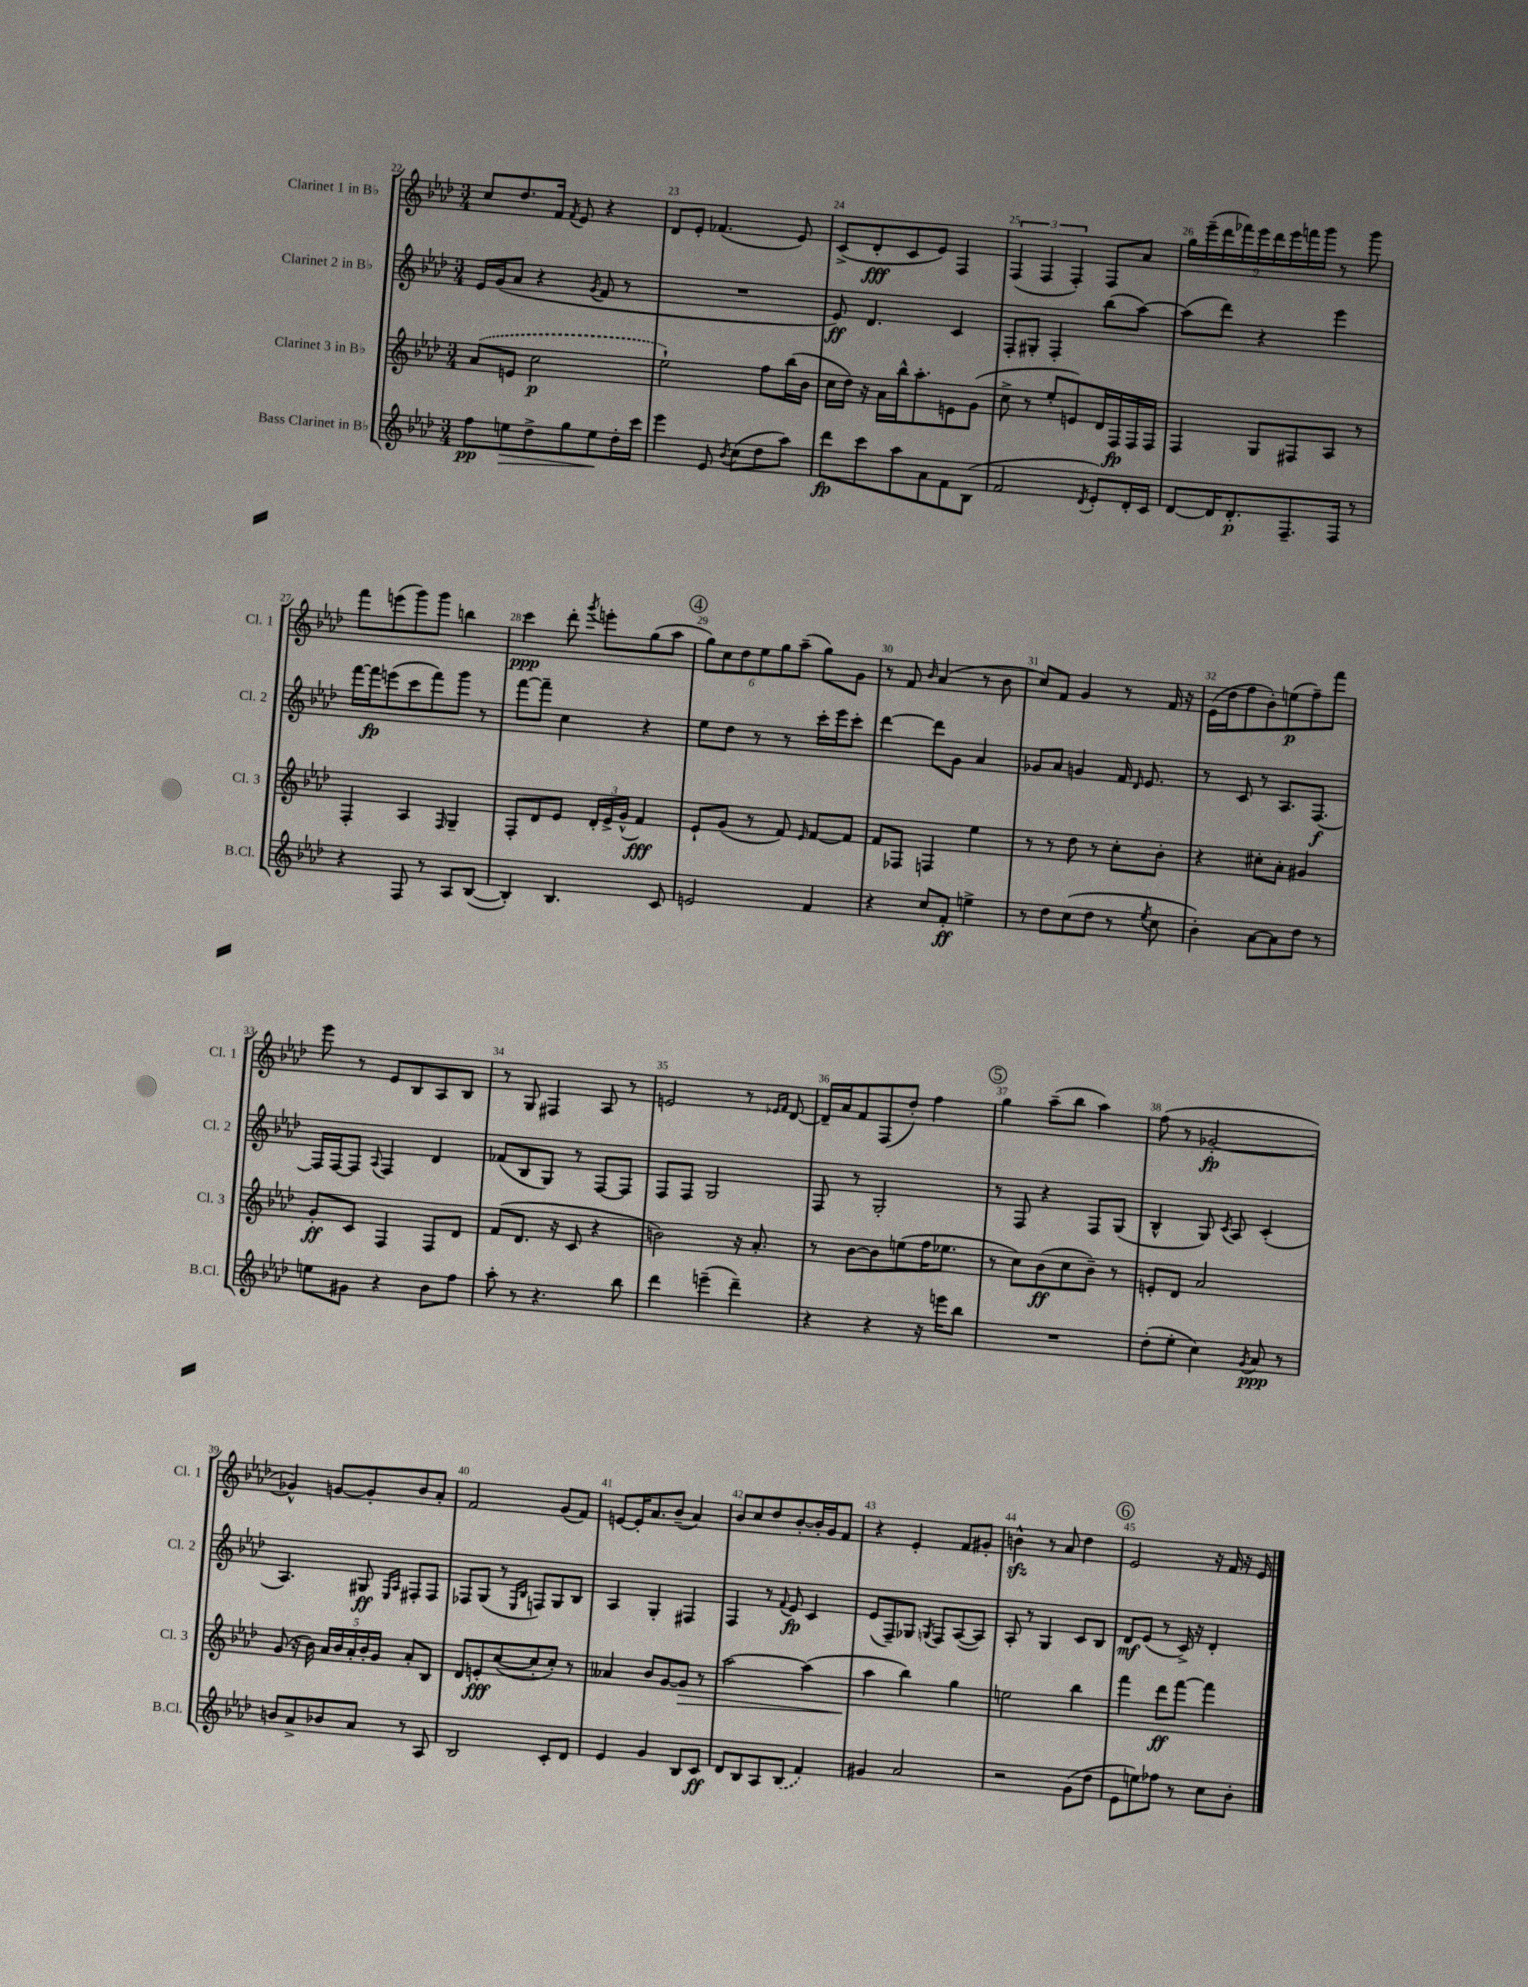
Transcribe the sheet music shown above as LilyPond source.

<<
\new StaffGroup <<
\new Staff = "s0" \with { instrumentName = "Clarinet 1 in Bb" shortInstrumentName = "Cl. 1" } {
    \clef treble \key aes \major \numericTimeSignature \time 3/4
    \autoBeamOff c''8[ des''8. f'16] \acciaccatura { f'8 } ees'8 r4 |
    des'8[ ees'8]-. fes'4.( ees'8) |
    c'8[->( des'8-.\fff c'8 ees'8]) f4 |
    \tuplet 3/2 { f4( f4 f4-.) } f8[ aes'8] |
    \tuplet 9/8 { g''16[ ees'''16--( des'''16 fes'''16) ees'''16 des'''16 ees'''16 f'''16 g'''16] } r8 g'''8 |
    f'''8[ e'''8( g'''8) g'''8] b''4 |
    c'''4\ppp des'''8-. \acciaccatura { g'''8 } e'''8[-. g''8( aes''8] |
    \mark \markup { \circle "4" } \tuplet 6/4 { g''8[) c''8 des''8 ees''8 g''8 aes''8]--( } g''8[) g'8] |
    r8 f'8 \grace { bes'16 } aes'4( r8 bes'8 |
    c''8[) f'8] g'4 r8 f'16 r16 |
    ees'16[( des''16 f''8 bes'8-.) e''8\p( f''8--) f'''8] |
    ees'''8 r8 ees'8[ bes8 aes8 bes8] |
    r8 g8 fis4 aes8 r8 |
    e'2 r8 \grace { ees'16[ f'16] } des'8~ |
    des'16[-- aes'16 f'8 f8( des''8]-.) f''4 |
    \mark \markup { \circle "5" } g''4 aes''8[--( bes''8] aes''4) |
    f''8( r8 ges'2~-.\fp |
    ges'4-^) g'8[~ g'8-. bes'8 aes'8]-. |
    f'2 g'8[( f'8]) |
    e'8[~ e'16-. aes'8. bes'8]--( aes'4) |
    bes'8[ c''8 des''8 bes'8~-. bes'16-. g'16 f'8] |
    r4 ees'4-. f'8[ gis'8]-. |
    b'4-^\sfz r8 aes'8 des''4 |
    \mark \markup { \circle "6" } ees'2 r16 f'16 r16 ees'16 \bar "|." |
}
\new Staff = "s1" \with { instrumentName = "Clarinet 2 in Bb" shortInstrumentName = "Cl. 2" } {
    \clef treble \key aes \major \numericTimeSignature \time 3/4
    \autoBeamOff ees'16[ g'16( aes'8] r4 \acciaccatura { g'8 } f'8 r8 |
    R2. |
    ees'8\ff) des'4. c'4 |
    f8[-. gis8]-. f4-. bes''8[( aes''8]~) |
    aes''8[( des'''8]) r4 ees'''4 |
    f'''16[~ f'''16\fp e'''8( c'''8 f'''8) g'''8] r8 |
    f'''8[~ f'''8]-- c''4 r4 |
    \mark \markup { \circle "4" } ees''8[ des''8] r8 r8 c'''16[-. ees'''16 c'''8]-. |
    des'''4~ des'''8[ g'8] aes'4 |
    ges'8[ aes'8] g'4 f'16 \grace { des'16 } ees'8. |
    r8 c'8 r8 aes8.[ f8.]~\f |
    f16[ f16~ f8] \appoggiatura { aes8 } f4 des'4 |
    fes'8[( bes8 g8]) r8 f8[~ f8] |
    f8[ f8] g2 |
    f8 r8 g2-. |
    \mark \markup { \circle "5" } r8 f8 r4 f8[ g8]( |
    bes4-^ g8) \acciaccatura { c'8 } aes8 c'4-.( |
    aes4.) gis8\ff \grace { ees16[ aes16] } fis8[-. fis8] |
    fes8[ g8]( r8 \grace { ees16[ bes16] } f8[) g8 bes8] |
    aes4 g4-. fis4 |
    f4 r8 \appoggiatura { f'8 } ees'8\fp c'4 |
    ees'8[( f8--) ges8] \acciaccatura { g8 } f8[ aes8~( aes8]) |
    aes8-. r8 g4 c'8[ bes8] |
    \mark \markup { \circle "6" } des'8[\mf ees'8]( r8 c'16->) r16 des'4-. \bar "|." |
}
\new Staff = "s2" \with { instrumentName = "Clarinet 3 in Bb" shortInstrumentName = "Cl. 3" } {
    \clef treble \key aes \major \numericTimeSignature \time 3/4
    \autoBeamOff \once \slurDashed aes'8[( e'8] c''2\p |
    ees''2-!) f''8[ bes''16( bes'16] |
    c''16[ des''16]) r16 aes'16[ bes''16-^ aes''8.-. e'8 g'8]( |
    c''8-> r8 ees''8[-. e'8) des'16 f16\fp f16 f16] |
    f4 g8[ fis8 aes8] r8 |
    f4-. aes4 \grace { f16 } g4-- |
    f8[-. des'8 ees'8] \tuplet 3/2 { des'16[-. ees'16-> g'16]-^( } f'4\fff) |
    \mark \markup { \circle "4" } ees'8[-! g'8]( r8 f'8) \grace { ees'16 } f'8[~ f'8] |
    f'8[ fes8] f4 ees''4 |
    r8 r8 des''8 r8 c''8[-. bes'8]-. |
    r4 cis''8[-. aes'8]-. gis'4 |
    g'8[-.\ff c'8] f4 f8[ des'8] |
    f'8[( des'8.] r16 c'8 r4 |
    b'2) r16 aes'8.-. |
    r8 bes'8[~ bes'8 e''8( f''16 ees''8.] |
    \mark \markup { \circle "5" } r8 c''8[) bes'8\ff( c''8 bes'8]--) r8 |
    e'8[-. des'8] aes'2 |
    g'8( r16 bes'16) \tuplet 5/4 { aes'16[ bes'16 aes'16-. bes'16-. g'16] } aes'8[-. bes8] |
    des'8[ e'8-.\fff c''8~( c''8-. c''8]-.) r8 |
    aeses'4 bes'8[ g'8~ g'8]\> r8 |
    aes''2~ aes''4( |
    aes''4\! bes''4) g''4 |
    e''2 bes''4 |
    \mark \markup { \circle "6" } f'''4 des'''8[\ff f'''8]~ f'''4 \bar "|." |
}
\new Staff = "s3" \with { instrumentName = "Bass Clarinet in Bb" shortInstrumentName = "B.Cl." } {
    \clef treble \key aes \major \numericTimeSignature \time 3/4
    \autoBeamOff f''8[\pp e''8\> des''8-> g''8 e''8\! des''16-. c'''16] |
    ees'''4 ees'8 \acciaccatura { bes'8 } c''8[( des''8 aes''8]) |
    des'''8[\fp c'''8 aes''8 aes'8 f'8 bes8]( |
    f'2 \acciaccatura { des'8 } ees'8[-.) des'16-. c'16] |
    des'8[~ des'16 des'8.-.\p f8.-- f16] r8 |
    r4 f8 r8 aes8[ bes8]~( |
    bes4-.) bes4. c'8 |
    \mark \markup { \circle "4" } e'2 f'4 |
    r4 c''8[ f'8]-.\ff e''4-> |
    r8 des''8[ c''8( des''8] r8 \acciaccatura { ees''8 } c''8 |
    bes'4-.) aes'8[~ aes'8 des''8] r8 |
    e''8[ gis'8] r4 bes'8[ f''8] |
    aes''8-. r8 r4. bes''8 |
    des'''4 e'''4--( des'''4--) |
    r4 r4 r16 e'''16[ bes''8] |
    \mark \markup { \circle "5" } R2. |
    des''8[-.( ees''8]-. c''4) \acciaccatura { g'8 } aes'8\ppp r8 |
    b'8[ aes'8-> bes'8 aes'8] r8 aes8 |
    bes2 c'8[-. des'8] |
    ees'4 g'4 bes8[ c'8]\ff |
    des'8[ bes8 aes8 \once \slurDashed bes8]( f'4) |
    gis'4 aes'2 |
    r2 g'8[( des''8] |
    \mark \markup { \circle "6" } ees'8[ e''8) fes''8] r8 c''8[ bes'8]-. \bar "|." |
}
>>
>>
\layout { \context { \Score currentBarNumber = #22 \override BarNumber.break-visibility = ##(#f #t #t) barNumberVisibility = #all-bar-numbers-visible } }
